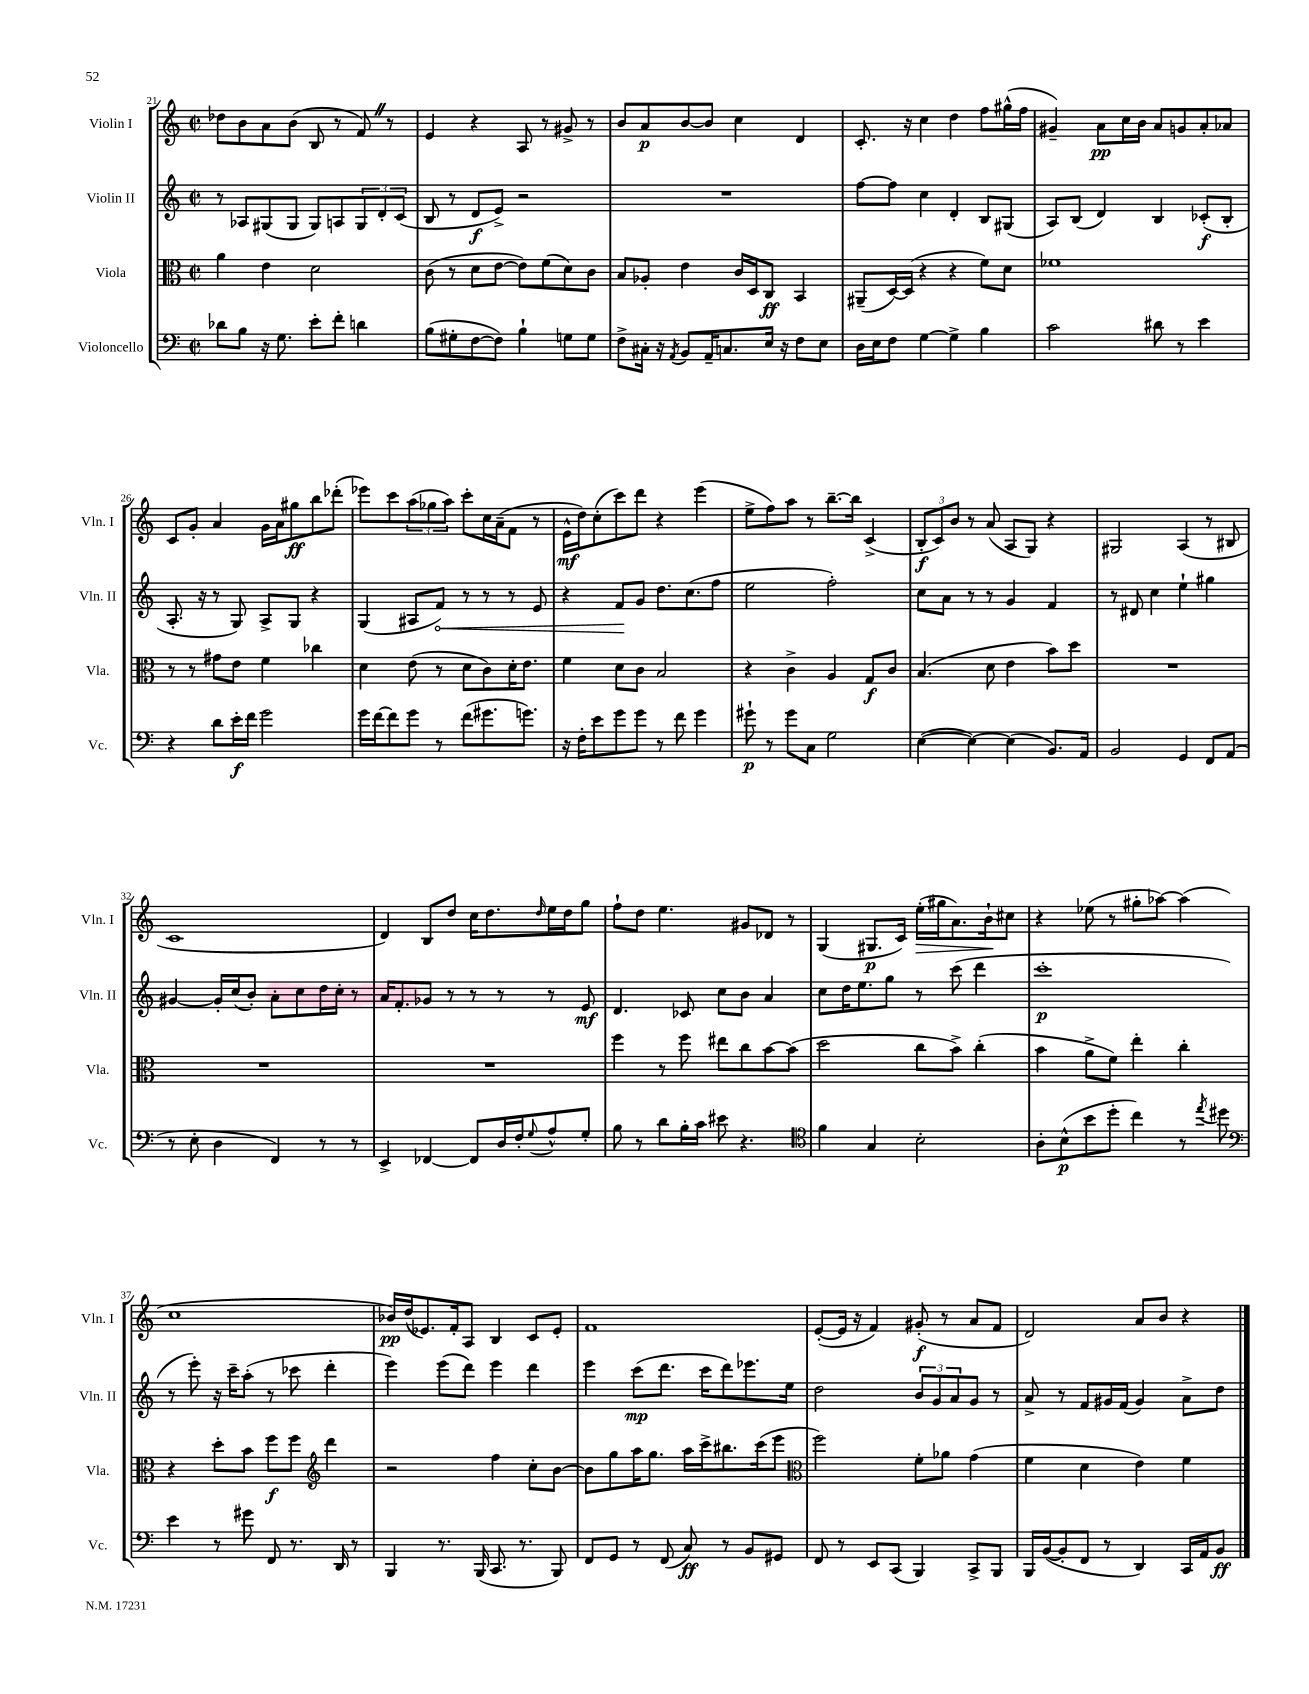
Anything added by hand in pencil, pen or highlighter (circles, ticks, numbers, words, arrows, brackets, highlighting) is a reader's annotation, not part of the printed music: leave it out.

**kern	**dynam	**kern	**dynam	**kern	**dynam	**kern	**dynam
*part4	*part4	*part3	*part3	*part2	*part2	*part1	*part1
*staff4	*staff4	*staff3	*staff3	*staff2	*staff2	*staff1	*staff1
*I"Violoncello	*	*I"Viola	*	*I"Violin II	*	*I"Violin I	*
*I'Vc.	*	*I'Vla.	*	*I'Vln. II	*	*I'Vln. I	*
*clefF4	*	*clefC3	*	*clefG2	*	*clefG2	*
*k[]	*	*k[]	*	*k[]	*	*k[]	*
*M2/2	*	*M2/2	*	*M2/2	*	*M2/2	*
*met(c|)	*	*met(c|)	*	*met(c|)	*	*met(c|)	*
=21	=21	=21	=21	=21	=21	=21	=21
8d-X\L	.	4a\	.	8r	.	8dd-X\L	.
8B\J	.	.	.	8A-X/L	.	8b\	.
16r	.	4e\	.	(8G#X/	.	8a\	.
8.G\	.	.	.	.	.	.	.
.	.	.	.	8G#/J	.	(8b\J	.
8e'\L	.	2d\	.	8G#/L)	.	8B/	.
8f'\J	.	.	.	8An/	.	8r	.
4dn\	.	.	.	12G#/	.	8fZ/)	.
.	.	.	.	12d'/	.	.	.
.	.	.	.	.	.	8r	.
.	.	.	.	(12c/J	.	.	.
=22	=22	=22	=22	=22	=22	=22	=22
(8B\L	.	(8c\	.	8B/	.	4e/	.
8G#X'\	.	8r	.	8r	.	.	.
[8F\	.	8d\L	.	8d/L	f	4r	.
8F\J])	.	[8e\J	.	8e^/J)	.	.	.
4B`\	.	8e\L])	.	2r	.	8A/	.
.	.	(8f\	.	.	.	8r	.
8Gn\L	.	8d\)	.	.	.	8g#X^/	.
8G\J	.	8c\J	.	.	.	8r	.
=23	=23	=23	=23	=23	=23	=23	=23
8F^\L	.	8B/L	.	1r	.	8b/L	.
16C#X'\Jk	.	8A-X'/J	.	.	.	8a/	p
16r	.	.	.	.	.	.	.
8qAA/	.	.	.	.	.	.	.
8BB/L	.	4e\	.	.	.	[8b/	.
16AA~/K	.	.	.	.	.	8b/J]	.
8.Cn/	.	.	.	.	.	.	.
.	.	16c/LL	.	.	.	4cc\	.
.	.	16D/J	.	.	.	.	.
16E/Jk	.	8C/J	ff	.	.	.	.
16r	.	.	.	.	.	.	.
8F\L	.	4BB/	.	.	.	4d/	.
8E\J	.	.	.	.	.	.	.
=24	=24	=24	=24	=24	=24	=24	=24
16D\LL	.	(8AA#X~/L	.	[8ff\L	.	8.c'/	.
16E\J	.	.	.	.	.	.	.
8F\J	.	[16D/L)	.	8ff\J]	.	.	.
.	.	(16D/JJ]	.	.	.	16r	.
[4G\	.	4r	.	4cc\	.	4cc\	.
4G^\]	.	4r	.	4d'/	.	4dd\	.
4B\	.	8f\L)	.	8B/L	.	8ff\L	.
.	.	8d\J	.	(8G#X/J	.	(16gg#X^^\L	.
.	.	.	.	.	.	16ff\JJ	.
=25	=25	=25	=25	=25	=25	=25	=25
2c\	.	1f-X	.	8A/L)	.	4g#X~/)	.
.	.	.	.	(8B/J	.	.	.
.	.	.	.	4d/)	.	8a\L	pp
.	.	.	.	.	.	16cc\L	.
.	.	.	.	.	.	16b\JJ	.
8d#X\	.	.	.	4B/	.	8a/L	.
8r	.	.	.	.	.	8gn/	.
4e\	.	.	.	(8c-X'/L	f	8a'/	.
.	.	.	.	8B'/J	.	8a-X/J	.
!!LO:LB:g=z
=26	=26	=26	=26	=26	=26	=26	=26
4r	.	8r	.	8.A'/	.	8c/L	.
.	.	8r	.	.	.	8g'/J	.
.	.	.	.	16r	.	.	.
8d\L	.	8g#X\L	.	8r	.	4a/	.
16e'\L	f	8e\J	.	8G/)	.	.	.
16f\JJ	.	.	.	.	.	.	.
2g\	.	4f\	.	8A^/L	.	16g\LL	.
.	.	.	.	.	.	16a\J	.
.	.	.	.	8G/J	.	8gg#X\	ff
.	.	4cc-X\	.	4r	.	8bb\	.
.	.	.	.	.	.	(8ddd-X'\J	.
=27	=27	=27	=27	=27	=27	=27	=27
16g\LL	.	4d\	.	(4G/	.	8eee-X\L)	.
[16f\J	.	.	.	.	.	.	.
8f\]	.	.	.	.	.	8ccc\	.
8g\J	.	(8e\	.	8A#X/L	.	(12aa\	.
.	.	.	.	.	.	12gg-X\	.
!	!	!	!	!	!LO:HP:b	!	!
8r	.	8r	.	8f/J)	<	.	.
.	.	.	.	.	.	12aa\J)	.
(8f\L	.	8d\L	.	8r	.	8ccc'\L	.
8.g#X\	.	8c\)	.	8r	.	16cc\L	.
.	.	.	.	.	.	(16a~\J	.
.	.	16d'\K	.	8r	.	8f\J	.
8.gn\J)	.	8.e\J	.	.	.	.	.
.	.	.	.	8e/	.	8r	.
=28	=28	=28	=28	=28	=28	=28	=28
16r	.	4f\	.	4r	.	16e^^\LL	mf
16F'\KL	.	.	.	.	.	16dd\J)	.
8e\	.	.	.	.	.	(8cc'\	.
8g\	.	8d\L	.	8f/L	.	8ccc\)	.
8g\J	.	8c\J	.	8g/J	[	8ddd\J	.
8r	.	2B/	.	8.dd\L	.	4r	.
8f\	.	.	.	.	.	.	.
.	.	.	.	(8.cc\	.	.	.
4g\	.	.	.	.	.	(4eee\	.
.	.	.	.	8ff\J	.	.	.
=29	=29	=29	=29	=29	=29	=29	=29
8g#X`\	p	4r	.	2ee\	.	8ee^\L	.
8r	.	.	.	.	.	8ff\)	.
8g#\L	.	4c^\	.	.	.	8aa\J	.
8C\J	.	.	.	.	.	8r	.
2G\	.	4A/	.	2ff'\)	.	[8.bb~\L	.
.	.	.	.	.	.	16bb\Jk]	.
.	.	8G/L	f	.	.	(4c^/	.
.	.	8c/J	.	.	.	.	.
=30	=30	=30	=30	=30	=30	=30	=30
([4E\	.	(4.B/	.	8cc\L	.	12B'/L	f
.	.	.	.	.	.	12c/)	.
.	.	.	.	8a\J	.	.	.
.	.	.	.	.	.	12b/J	.
4E\_)	.	.	.	8r	.	8r	.
.	.	8d\	.	8r	.	(8a/	.
(4E\]	.	4e\	.	4g/	.	8A/L	.
.	.	.	.	.	.	8G/J)	.
8.BB/L)	.	8b\L)	.	4f/	.	4r	.
.	.	8dd\J	.	.	.	.	.
16AA/Jk	.	.	.	.	.	.	.
=31	=31	=31	=31	=31	=31	=31	=31
2BB/	.	1r	.	8r	.	2G#X/	.
.	.	.	.	8d#X/	.	.	.
.	.	.	.	4cc\	.	.	.
4GG/	.	.	.	4ee`\	.	(4A/	.
8FF/L	.	.	.	4gg#X\	.	8r	.
(8AA/J	.	.	.	.	.	8B#X/	.
!!LO:LB:g=z
=32	=32	=32	=32	=32	=32	=32	=32
8r	.	1r	.	[4g#X/	.	1c	.
8E'\	.	.	.	.	.	.	.
4D\	.	.	.	16g#'/LL]	.	.	.
.	.	.	.	(16cc/J	.	.	.
.	.	.	.	8b'/J)	.	.	.
4FF/)	.	.	.	8a'\L	.	.	.
.	.	.	.	8cc\	.	.	.
8r	.	.	.	16dd\L	.	.	.
.	.	.	.	16cc'\JJ	.	.	.
8r	.	.	.	8r	.	.	.
=33	=33	=33	=33	=33	=33	=33	=33
4EE^/	.	1r	.	16a/KL	.	4d/)	.
.	.	.	.	8.f'/	.	.	.
[4FF-X/	.	.	.	8g-X/J	.	8B/L	.
.	.	.	.	8r	.	8dd/J	.
8FF-/L]	.	.	.	8r	.	16cc\KL	.
.	.	.	.	.	.	8.dd\	.
16D/L	.	.	.	8r	.	.	.
16F'/J	.	.	.	.	.	.	.
8qqG/	.	.	.	.	.	16qqdd/	.
8A^^/	.	.	.	8r	.	16ee\L	.
.	.	.	.	.	.	16dd\J	.
8G'/J	.	.	.	8e/	mf	8gg\J	.
=34	=34	=34	=34	=34	=34	=34	=34
8B\	.	4ff\	.	4.d/	.	8ff`\L	.
8r	.	.	.	.	.	8dd\J	.
8d\L	.	8r	.	.	.	4.ee\	.
16B'\L	.	8ff\	.	8c-X/	.	.	.
16c\JJ	.	.	.	.	.	.	.
8e#X\	.	8ee#X\L	.	8cc\L	.	.	.
4.r	.	8cc\	.	8b\J	.	8g#X/L	.
.	.	[8b\	.	4a/	.	8d-X/J	.
.	.	(8b\J]	.	.	.	8r	.
=35	=35	=35	=35	=35	=35	=35	=35
*clefC4	*	*	*	*	*	*	*
4f\	.	2dd\	.	8cc\L	.	(4G/	.
.	.	.	.	16dd\K	.	.	.
.	.	.	.	8.ee\	.	.	.
4G/	.	.	.	.	.	8.G#X/L	p
.	.	.	.	8gg\J	.	.	.
.	.	.	.	.	.	16c/Jk)	.
!	!	!	!	!	!	!	!LO:HP:b
2B'\	.	8cc\L	.	8r	.	(16ee'\LL	>
.	.	.	.	.	.	16gg#X\J	.
.	.	8b^\J)	.	(8ccc\	.	8.a\)	.
.	.	(4cc'\	.	4ddd\	.	.	.
.	.	.	.	.	.	16b`\k	.
.	.	.	.	.	.	8cc#X\J	]
=36	=36	=36	=36	=36	=36	=36	=36
8A'\L	.	4b\	.	1ccc'	p	4r	.
(8B^^\	p	.	.	.	.	.	.
8b\	.	8a^\L	.	.	.	(8ee-X\	.
8dd'\J	.	8f\J)	.	.	.	8r	.
4cc\)	.	4ee'\	.	.	.	8gg#X'\L	.
.	.	.	.	.	.	[8aa-X\J)	.
8r	.	4cc'\	.	.	.	(4aa-\]	.
8qee/	.	.	.	.	.	.	.
8dd#X\	.	.	.	.	.	.	.
!!LO:LB:g=z
=37	=37	=37	=37	=37	=37	=37	=37
*clefF4	*	*	*	*	*	*	*
4e\	.	4r	.	8r	.	1cc	.
.	.	.	.	8eee'\)	.	.	.
8r	.	8dd'\L	.	16r	.	.	.
.	.	.	.	16ccc~\KL	.	.	.
8g#X\	.	8b\J	.	(8aa'\J	.	.	.
8FF/	.	8ff\L	f	8r	.	.	.
8.r	.	8ff\J	.	8ccc-X\	.	.	.
*	*	*clefG2	*	*	*	*	*
.	.	4ddd\	.	4ddd'\	.	.	.
16DD/	.	.	.	.	.	.	.
8r	.	.	.	.	.	.	.
=38	=38	=38	=38	=38	=38	=38	=38
4BBB/	.	2r	.	4eee\)	.	16b-X/LL)	pp
.	.	.	.	.	.	(16dd/J	.
.	.	.	.	.	.	8.e-X/)	.
8.r	.	.	.	(8eee\L	.	.	.
.	.	.	.	.	.	16f'/k	.
.	.	.	.	8ddd\J)	.	8A/J	.
(16BBB/	.	.	.	.	.	.	.
8.CC/	.	4ff\	.	4eee\	.	4B/	.
8.r	.	.	.	.	.	.	.
.	.	8cc'\L	.	4ddd\	.	8c/L	.
8BBB/)	.	[8b\J	.	.	.	8e-'/J	.
=39	=39	=39	=39	=39	=39	=39	=39
8FF/L	.	8b\L]	.	4eee\	.	1f	.
8GG/J	.	8gg\	.	.	.	.	.
8r	.	16aa\K	.	(8ccc\L	mp	.	.
.	.	8.gg\J	.	.	.	.	.
(8FF/	.	.	.	8.ddd\J	.	.	.
8C/)	ff	16aa\LL	.	.	.	.	.
.	.	16ccc^\J	.	16ccc\KL	.	.	.
8r	.	8.bb#X\	.	8ddd\)	.	.	.
8BB/L	.	.	.	8.eee-X\	.	.	.
.	.	(16ccc\k	.	.	.	.	.
8GG#X/J	.	8eee\J	.	.	.	.	.
.	.	.	.	16ee\Jk	.	.	.
=40	=40	=40	=40	=40	=40	=40	=40
*	*	*clefC3	*	*	*	*	*
8FF/	.	2ff\)	.	2dd\	.	([8e'/L	.
8r	.	.	.	.	.	16e/Jk]	.
.	.	.	.	.	.	16r	.
8EE/L	.	.	.	.	.	4f/)	.
(8CC/J	.	.	.	.	.	.	.
4BBB/)	.	8f'\L	.	12b/L	.	(8g#X'/	f
.	.	.	.	12g/	.	.	.
.	.	8a-X\J	.	.	.	8r	.
.	.	.	.	12a/	.	.	.
8CC^/L	.	(4g\	.	8g/J	.	8a/L	.
8BBB/J	.	.	.	8r	.	8f/J	.
=41	=41	=41	=41	=41	=41	=41	=41
16BBB/LL	.	4f\	.	8a^/	.	2d/)	.
([16BB/J	.	.	.	.	.	.	.
8BB'/]	.	.	.	8r	.	.	.
8FF/J	.	4d\	.	8f/L	.	.	.
8r	.	.	.	16g#X/L	.	.	.
.	.	.	.	(16f/JJ	.	.	.
4DD/)	.	4e\)	.	4g#/)	.	8a/L	.
.	.	.	.	.	.	8b/J	.
16CC/LL	.	4f\	.	8a^\L	.	4r	.
16AA/J	.	.	.	.	.	.	.
8BB/J	ff	.	.	8dd\J	.	.	.
==	==	==	==	==	==	==	==
*-	*-	*-	*-	*-	*-	*-	*-
